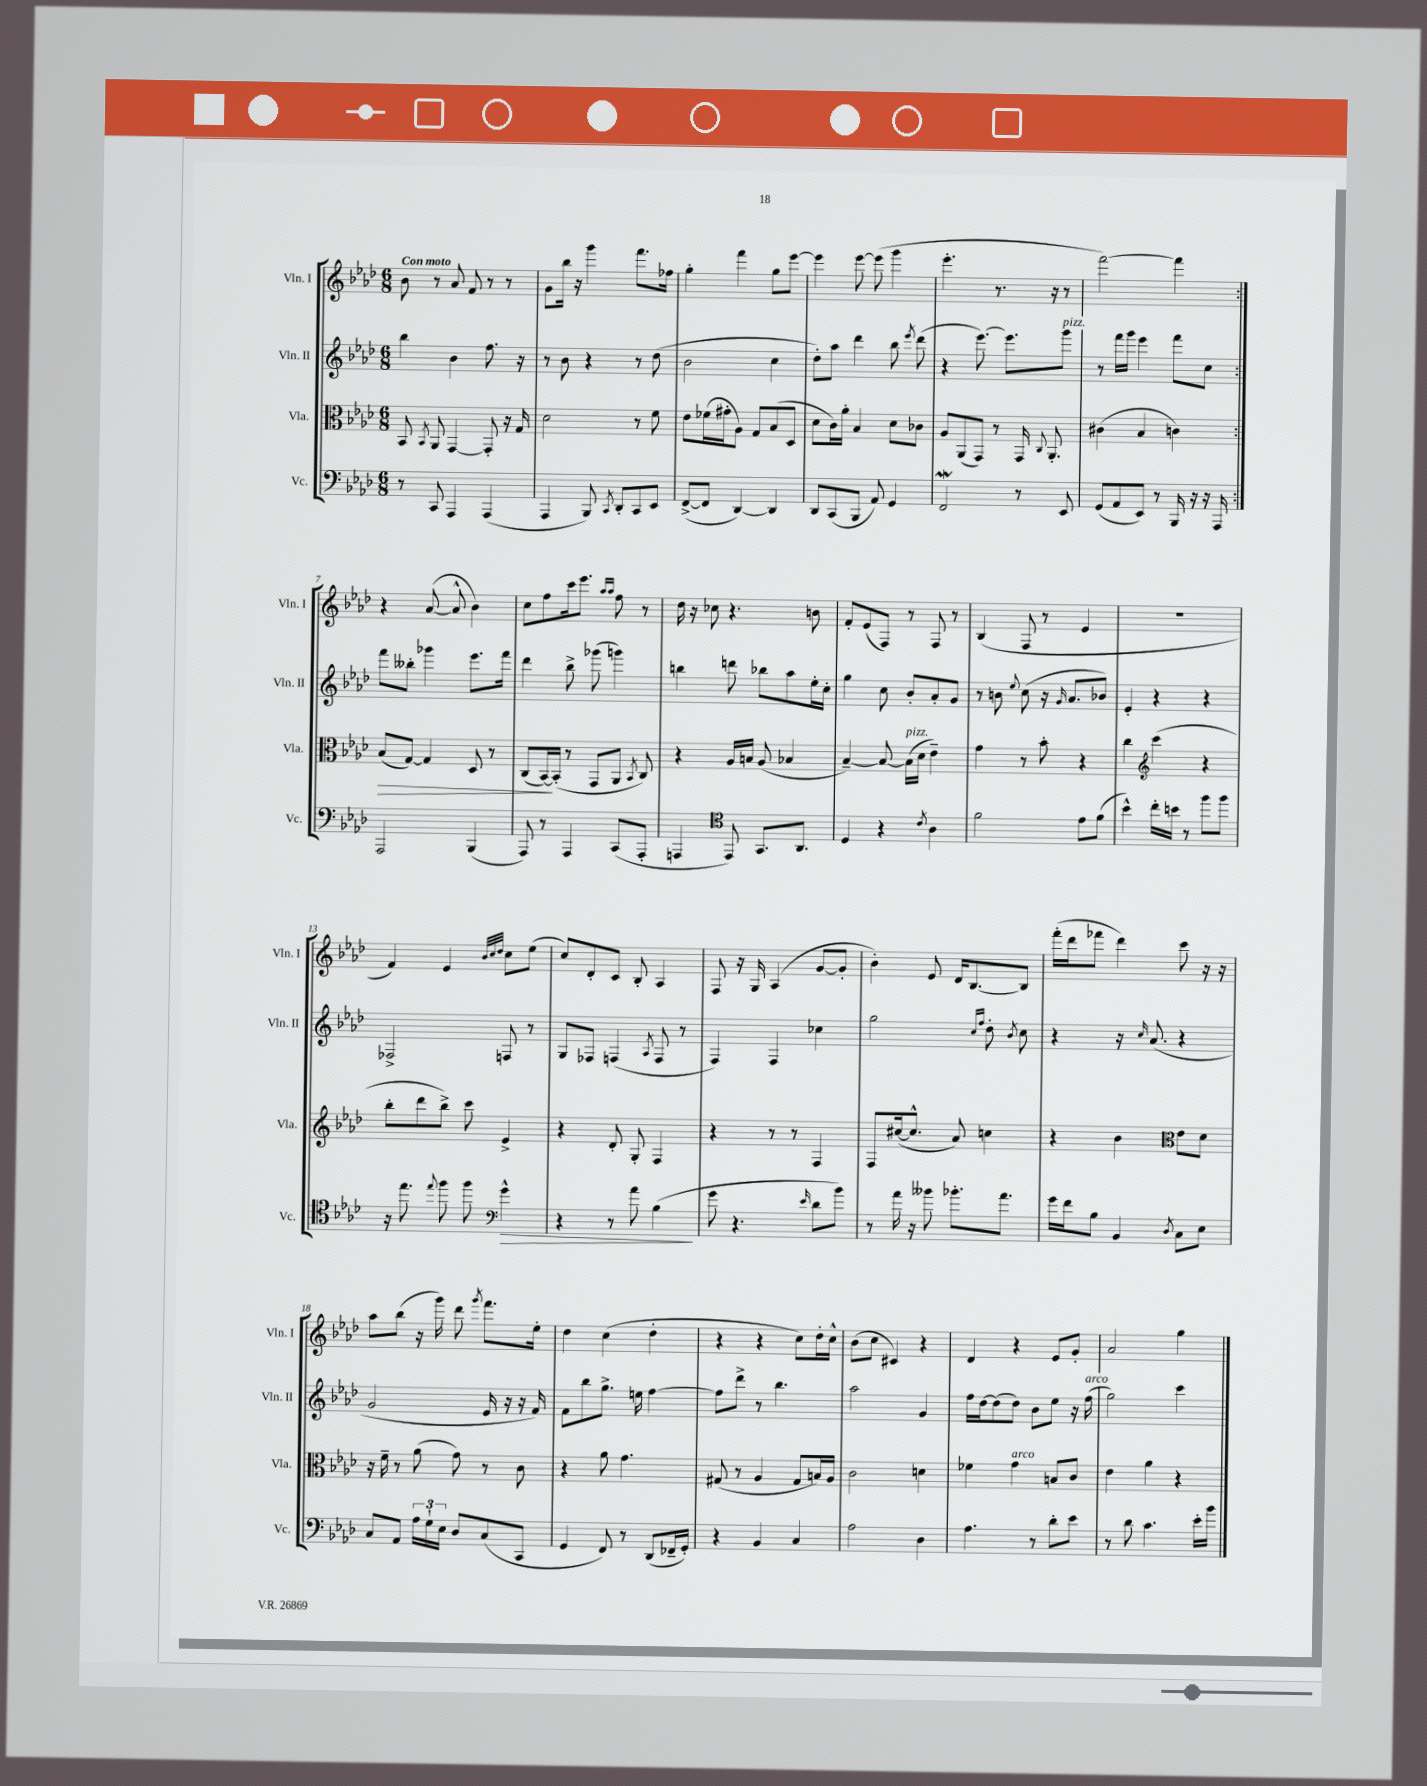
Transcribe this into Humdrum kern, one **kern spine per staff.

**kern	**kern	**kern	**kern
*staff4	*staff3	*staff2	*staff1
*clefF4	*clefC3	*clefG2	*clefG2
*k[b-e-a-d-]	*k[b-e-a-d-]	*k[b-e-a-d-]	*k[b-e-a-d-]
*M6/8	*M6/8	*M6/8	*M6/8
8r	8BB-	4bb-	8b-
.	8qBB-	.	.
8CC	8AA-	.	8r
4AAA-	[4GG	4b-	8a-
.	.	.	8f
(4AAA-	8GG']	8.ff	8r
.	16r	.	8r
.	16G	16r	.
=	=	=	=
4AAA-	2d-	8r	8g
.	.	8b-	16bb-
.	.	.	16r
8BBB-)	.	4r	4ggg
8qCC	.	.	.
8DD-'	.	.	.
8CC	8r	8r	8.fff
8EE-	8f	(8dd-	.
.	.	.	16ff-
=	=	=	=
([8FF^	8e-	2b-	4gg'
8FF]	(16f-	.	.
.	16g#'	.	.
[4DD-)	8A-)	.	4fff
.	8G	.	.
4DD-]	(8B-	4cc	8gg
.	8D-	.	[8eee-
=	=	=	=
8DD-	8d-	8dd-')	4eee-]
(8CC	16c)	8aa-	.
.	16a-'	.	.
8BBB-	4B-	4ddd-	[8eee-
8AA-)	.	.	(8eee-]
4GG	8d-	8bb-	4ggg
.	.	8qeee-	.
.	8c-	(8ddd-	.
=	=	=	=
2FF	8A-	4r	4.eee-'
.	(8AA-	.	.
.	8GG)	[8.eee-)	.
.	8r	.	8.r
.	.	8.eee-]	.
8r	16GG	.	.
.	8qqC	.	.
.	8.AA-'	.	16r
8EE-	.	8ggg	8r
=	=	=	=
(8GG	(4c#	8r	[2fff)
8AA-	.	16fff	.
.	.	16ggg	.
8EE-)	4B-	4eee-	.
8r	.	.	.
16BBB-	4c)	8fff	4fff]
16r	.	.	.
16r	.	8cc	.
16AAA-	.	.	.
=:|!	=:|!	=:|!	=:|!
2AAA-	(8B-	8fff	4r
.	[8G)	8bb--'	.
.	4G]	4ggg-	([8a-
.	.	.	8a-^^]
(4BBB-	8D-	8.eee-	4b-)
.	8r	.	.
.	.	16fff	.
=	=	=	=
8AAA-)	(8C	4ddd-	8cc
8r	[16BB-)	.	8ff
.	(16BB-']	.	.
4AAA-	8r	8bb-^	16ccc
.	.	.	8.eee-
.	8GG	(8ggg-	.
.	.	.	16qqaa-
.	.	.	16qqaa-
(8CC	8AA-	4ggg)	8ff
.	8qBB-	.	.
8AAA-'	8C)	.	8r
=	=	=	=
4AAA	4r	4bb	16dd-
.	.	.	16r
.	.	.	8cc-
*clefC4	*	*	*
8EE-)	16A-	8ddd	4.r
.	16B	.	.
8.GG	(8A-	8bb-	.
.	4B-	8aa-	.
8.AA-	.	.	.
.	.	16ee-'	8b
.	.	16cc'	.
=	=	=	=
4D-	[4B-~)	4gg	8f'
.	.	.	(8e-
4r	8B-_	8cc	8F)
.	(16B-]	8b-'	8r
.	16d-	.	.
8qc	.	.	.
4A-	4e-~)	8a-'	8F
.	.	8g	8r
=	=	=	=
2f	4g	8r	(4B-
.	.	8b	.
.	.	8qqee-	.
.	8r	(8cc	8F
.	8b-'	16r	8r
.	.	16qqg	.
.	.	8.a-	.
8e-	4r	.	4e-
(8f	.	8b-)	.
=	=	=	=
4b-^^)	4cc	4e-'	2.r
*	*clefG2	*	*
16cc'	(4ccc	4r	.
16b	.	.	.
8r	.	.	.
8ff	4r	4r	.
8ff	.	.	.
=	=	=	=
16r	8bb-'	2F-^	4f)
8.ee-	.	.	.
.	8ddd-	.	.
8qqee-	.	.	.
8ff	8bb-^)	.	4e-
8ff	8ccc	.	.
*clefF4	*	*	*
.	.	.	32qqb-
.	.	.	32qqcc
.	.	.	32qqdd-
4g^^	4e-^	8F	8cc
.	.	8r	(8ee-
=	=	=	=
4r	4r	8G	8cc)
.	.	8F-	8d-'
8r	8d-'	(4F	8c
8a-	8G'	.	8B-'
.	.	8qA-	.
(4B-	4F	8F	4A-
.	.	8r	.
=	=	=	=
8g	4r	4F)	8F
4.r	.	.	16r
.	.	.	16G
.	8r	4F	(4A-
.	8r	.	.
16qqe-	.	.	.
8d-	4F	4cc-	[8g
8b-)	.	.	8g']
=	=	=	=
8r	8F	2gg	4b-')
16a-	([16cc#	.	.
16r	8.cc#^^]	.	.
8b--	.	.	8e-
8.b-'	8a-)	.	16d-
.	.	.	[8.B-
.	.	16qqcc	.
.	.	16qqff	.
.	4cc	8dd-'	.
8.a-	.	.	.
.	.	8qb-	.
.	.	8cc	8B-]
=	=	=	=
16g	4r	4r	(16fff'
16f	.	.	16ddd-
8B-	.	.	8fff-
4BB-	4b-	16r	4ddd-)
.	.	16qqcc	.
.	.	(8.a-	.
*	*clefC3	*	*
8qD-	.	.	.
8C	8e-	4r	8ccc
8E-	8d-	.	16r
.	.	.	16r
=	=	=	=
8C	16r	2g	8aa-
.	16f~	.	.
8AA-	8r	.	(8bb-
24A-	(8a-	.	16r
24G`	.	.	.
.	.	.	16ggg)
24E-	.	.	.
8D-	8g)	.	8ddd-
.	.	.	8qggg
(8C	8r	16e-	8.fff
.	.	16r	.
8CC	8c	16r	.
.	.	16f)	16ee-'
=	=	=	=
4GG	4r	8f	4dd-
.	.	8bb-	.
8FF)	8a-	8.gg^	(4cc
8r	4.g	.	.
.	.	16ee	.
(8DD-	.	[4ff	4dd-'
16FF-~	.	.	.
16GG')	.	.	.
=	=	=	=
4r	(8G#	8ff]	4r
.	8r	8ddd-^	.
4BB-	4A-	8r	4r
.	.	4.bb-	.
4C	8G#	.	8cc)
.	16B)	.	16dd-'
.	16A-	.	16cc^^
=	=	=	=
2A-	2c	2aa-	(8b-
.	.	.	8cc
.	.	.	4c#)
4D-	4d	4g	4r
=	=	=	=
4.A-	4f-	16ff	4d-
.	.	[16dd-	.
.	.	(8dd-]	.
.	4g	8dd-)	4r
8r	.	8b-	.
8d-'	8B	8ee-	8e-
8e-	8c	16r	8g'
.	.	(16ff	.
=	=	=	=
8r	4e-	2gg)	2a-
8d-	.	.	.
4.c	4a-	.	.
.	4r	4ccc	4gg
16e-'	.	.	.
16b-	.	.	.
==	==	==	==
*-	*-	*-	*-
